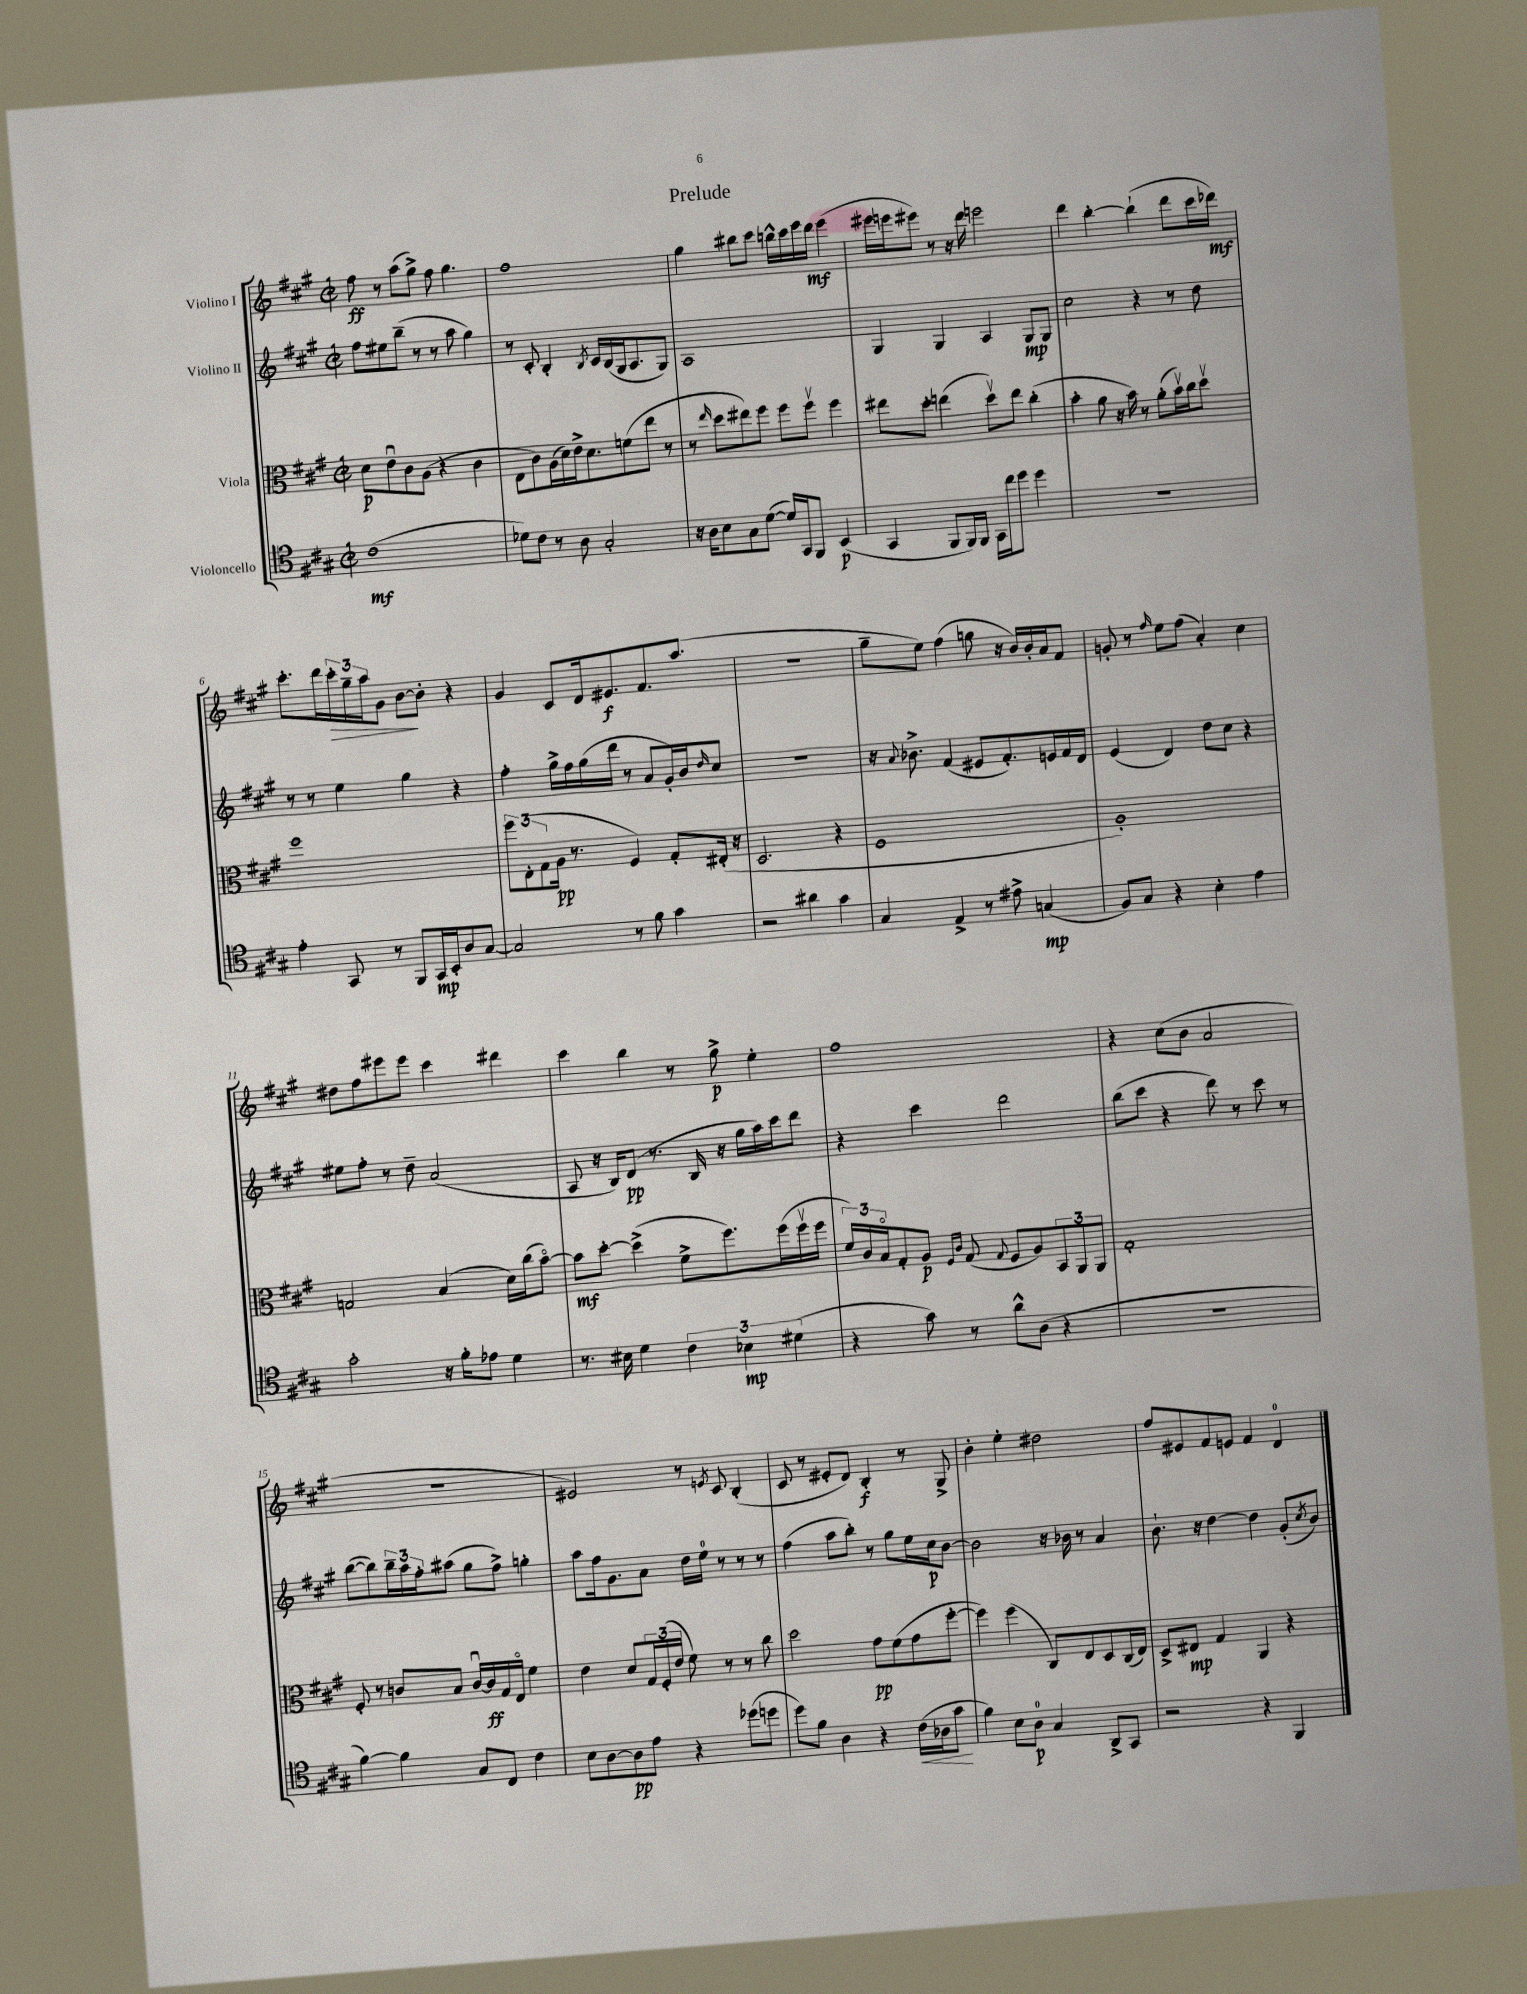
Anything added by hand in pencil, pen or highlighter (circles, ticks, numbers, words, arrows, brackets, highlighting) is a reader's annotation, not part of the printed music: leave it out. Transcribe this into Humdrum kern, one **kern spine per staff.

**kern	**kern	**kern	**kern
*staff4	*staff3	*staff2	*staff1
*clefC4	*clefC3	*clefG2	*clefG2
*k[f#c#g#]	*k[f#c#g#]	*k[f#c#g#]	*k[f#c#g#]
*M2/2	*M2/2	*M2/2	*M2/2
*met(c|)	*met(c|)	*met(c|)	*met(c|)
(1c#	8d	8ff#	8ff#
.	8eu	8ee#	8r
.	8c#	(8bb~	(8aa
.	(8A	8r	8gg#^)
.	4r	8r	8ff#
.	.	8aa	4.gg#
.	4c#	4gg#)	.
=	=	=	=
8d-)	8E	8r	1ff#
8c#	8c#)	8c#'	.
8r	(16A	4B'	.
.	16d)	.	.
8A	16e^	.	.
.	8.d	.	.
.	.	8qB	.
2G#'	.	16c#	.
.	.	(16B	.
.	(8f	16G#	.
.	.	8.A	.
.	8ee	.	.
.	8r	8G#)	.
=	=	=	=
16r	8r	1A	4gg#
16A	.	.	.
.	16qqee	.	.
8B	8dd	.	.
8G#	8ee#)	.	8bb#
([8d	8ff#	.	8ccc#
16d])	8ff#	.	16bb^^
16GG#	.	.	16ccc#
8FF#	8ff#v	.	16eee
.	.	.	16ddd
(4BB	4ff#	.	(4eee
=	=	=	=
4GG#	8ee#	4G#	16eee#
.	.	.	16eee
.	8dd'	.	8eee#)
8FF#	(4ee	4G#	8r
16FF#)	.	.	16r
16FF#	.	.	16ddd
16GG#	8ddv)	4A	2eee
16cc#	.	.	.
8dd	8ee	.	.
4dd	(4cc#'	8G#	.
.	.	8G#	.
=	=	=	=
1r	4b'	2cc#	4ddd
.	8a	.	[4bb'
.	16r	.	.
.	16b)	.	.
.	8r	4r	(4bb`]
.	(8a'	.	.
.	16bv)	8r	8ddd
.	16cc#	.	.
.	8ddv	8dd	16ccc#
.	.	.	16ddd-)
=	=	=	=
4e'	1ff#	8r	8.ccc#'
.	.	8r	.
.	.	.	16ddd
8GG#	.	4ee	24ccc#'
.	.	.	24gg#~
.	.	.	24aa
8r	.	.	8g#
8FF#	.	4gg#	[8b
16GG#	.	.	8b']
16BB'	.	.	.
8A	.	4r	4r
[8G#	.	.	.
=	=	=	=
2G#]	12ff#	4ff#'	4g#
.	(12E'	.	.
.	12G#	.	.
.	16A	16gg#^	8c#
.	8.r	16ff#	.
.	.	(16gg#	16d
.	.	16ddd	8.e#
8r	4F#)	8r	.
8f#	.	8a	8.f#
4g#	8G#'	16g#')	.
.	.	16b	(8.aa
.	.	16qqdd	.
.	(16E#'	8cc#	.
.	16r	.	.
=	=	=	=
2r	2.D	1r	1r
4a#	.	.	.
4g#	4r	.	.
=	=	=	=
4G#	1F#	16r	8gg#~
.	.	8qqa	.
.	.	8.b-^	.
.	.	.	8ee)
4E^	.	(4f#	(4ff#
8r	.	8e#	8gg
8e#^	.	8.f#')	16r
.	.	.	16b)
(4G	.	.	16b'
.	.	16e	16a
.	.	16f#	8f#
.	.	16d	.
=	=	=	=
8F#)	1A')	(4e	8g'
8G#	.	.	8r
.	.	.	16qqff#
4r	.	4d)	8ee
.	.	.	(8ff#
4B'	.	8dd	4a')
.	.	8cc#	.
4e	.	4r	4cc#
=	=	=	=
2g#'	2G	8ee#	8dd#
.	.	8ff#'	8ff#
.	.	8r	8eee#
.	.	8dd~	8eee#
16r	(4B	(2a	4ccc#
16f#'	.	.	.
8e-	.	.	.
4d	16d)	.	4ddd#
.	(16cc#	.	.
.	[8bo)	.	.
=	=	=	=
8.r	8b]	8A	4ccc#
.	[8dd'	16r	.
16B#	.	16B)	.
4d	(4dd^]	(8d	4bb
.	.	8.r	.
6c#	8f#^	.	8r
.	.	16B	.
.	8.ff#)	16r	8gg#^
6B-	.	.	.
.	.	16gg#	.
.	.	16aa)	4ee'
.	(16ff#	16ccc#	.
(6d#	.	.	.
.	16ff#v	8ddd	.
.	16ff#	.	.
=	=	=	=
4r	24f#)	4r	1ff#
.	24c#	.	.
.	24Bo	.	.
.	8G#'	.	.
8g#)	8A	4ccc#	.
.	16qqF#	.	.
.	16qqc#	.	.
8r	(8G#	.	.
.	8qqG#	.	.
8a^^	8F#	2ddd	.
(8A	8A)	.	.
4r	12BB	.	.
.	12AA	.	.
.	12AA	.	.
=	=	=	=
1r	1G#'	(8bb	4r
.	.	8ccc#	.
.	.	4r	(8cc#
.	.	.	8b
.	.	8ddd)	2a
.	.	8r	.
.	.	8ccc#	.
.	.	8r	.
=	=	=	=
[4f#)	8F#'	([8bb	1r
.	8r	8bb])	.
4f#]	8c	24bb~	.
.	.	24aa	.
.	.	24ff#'	.
.	8B	(8aa#	.
8G#	[16cu	8gg#	.
.	16c]	.	.
8C#	16G#	8ff#^)	.
.	16Eo	.	.
4c#	4f#	4gg'	.
=	=	=	=
8B	4e	8aa	2e#)
[8A	.	16ff#	.
.	.	8.g#	.
8A]	8d	.	.
8e	24G#	8a	.
.	(24F#'	.	.
.	24e	.	.
4r	8f#)	16dd	8r
.	.	16ee	.
.	.	.	8qe
.	8r	8r	8c#
(8dd-	8r	8r	(4B'
8dd	8cc#	8r	.
=	=	=	=
8dd)	2dd	(4ff#	8c#
8f#	.	.	8r
4A	.	8aa	8e#'
.	.	8bb')	8d)
4r	8g#	8r	4B'
.	(8f#	8gg#	.
(16c#	8g#	16ee	8r
16A-	.	16cc#	.
8g#	[8ff#'	[8b	8G#^
=	=	=	=
4f#)	4ff#])	2b]	4b'
8B	(4ff#	.	4ee'
8A	.	.	.
4G#	8C#)	16r	2dd#
.	.	16b-	.
.	8E	8r	.
8AA^	8D	4a	.
8GG#	(16C#	.	.
.	16E)	.	.
=	=	=	=
2r	8D^	8.b`	8ff#
.	8E#	.	8e#
.	.	16r	.
.	4G#	[4dd	8f#
.	.	.	8e
4r	4AA	4dd]	4f#
4FF#	4r	(8g#'	4d
.	.	8qcc#	.
.	.	8b)	.
==	==	==	==
*-	*-	*-	*-
